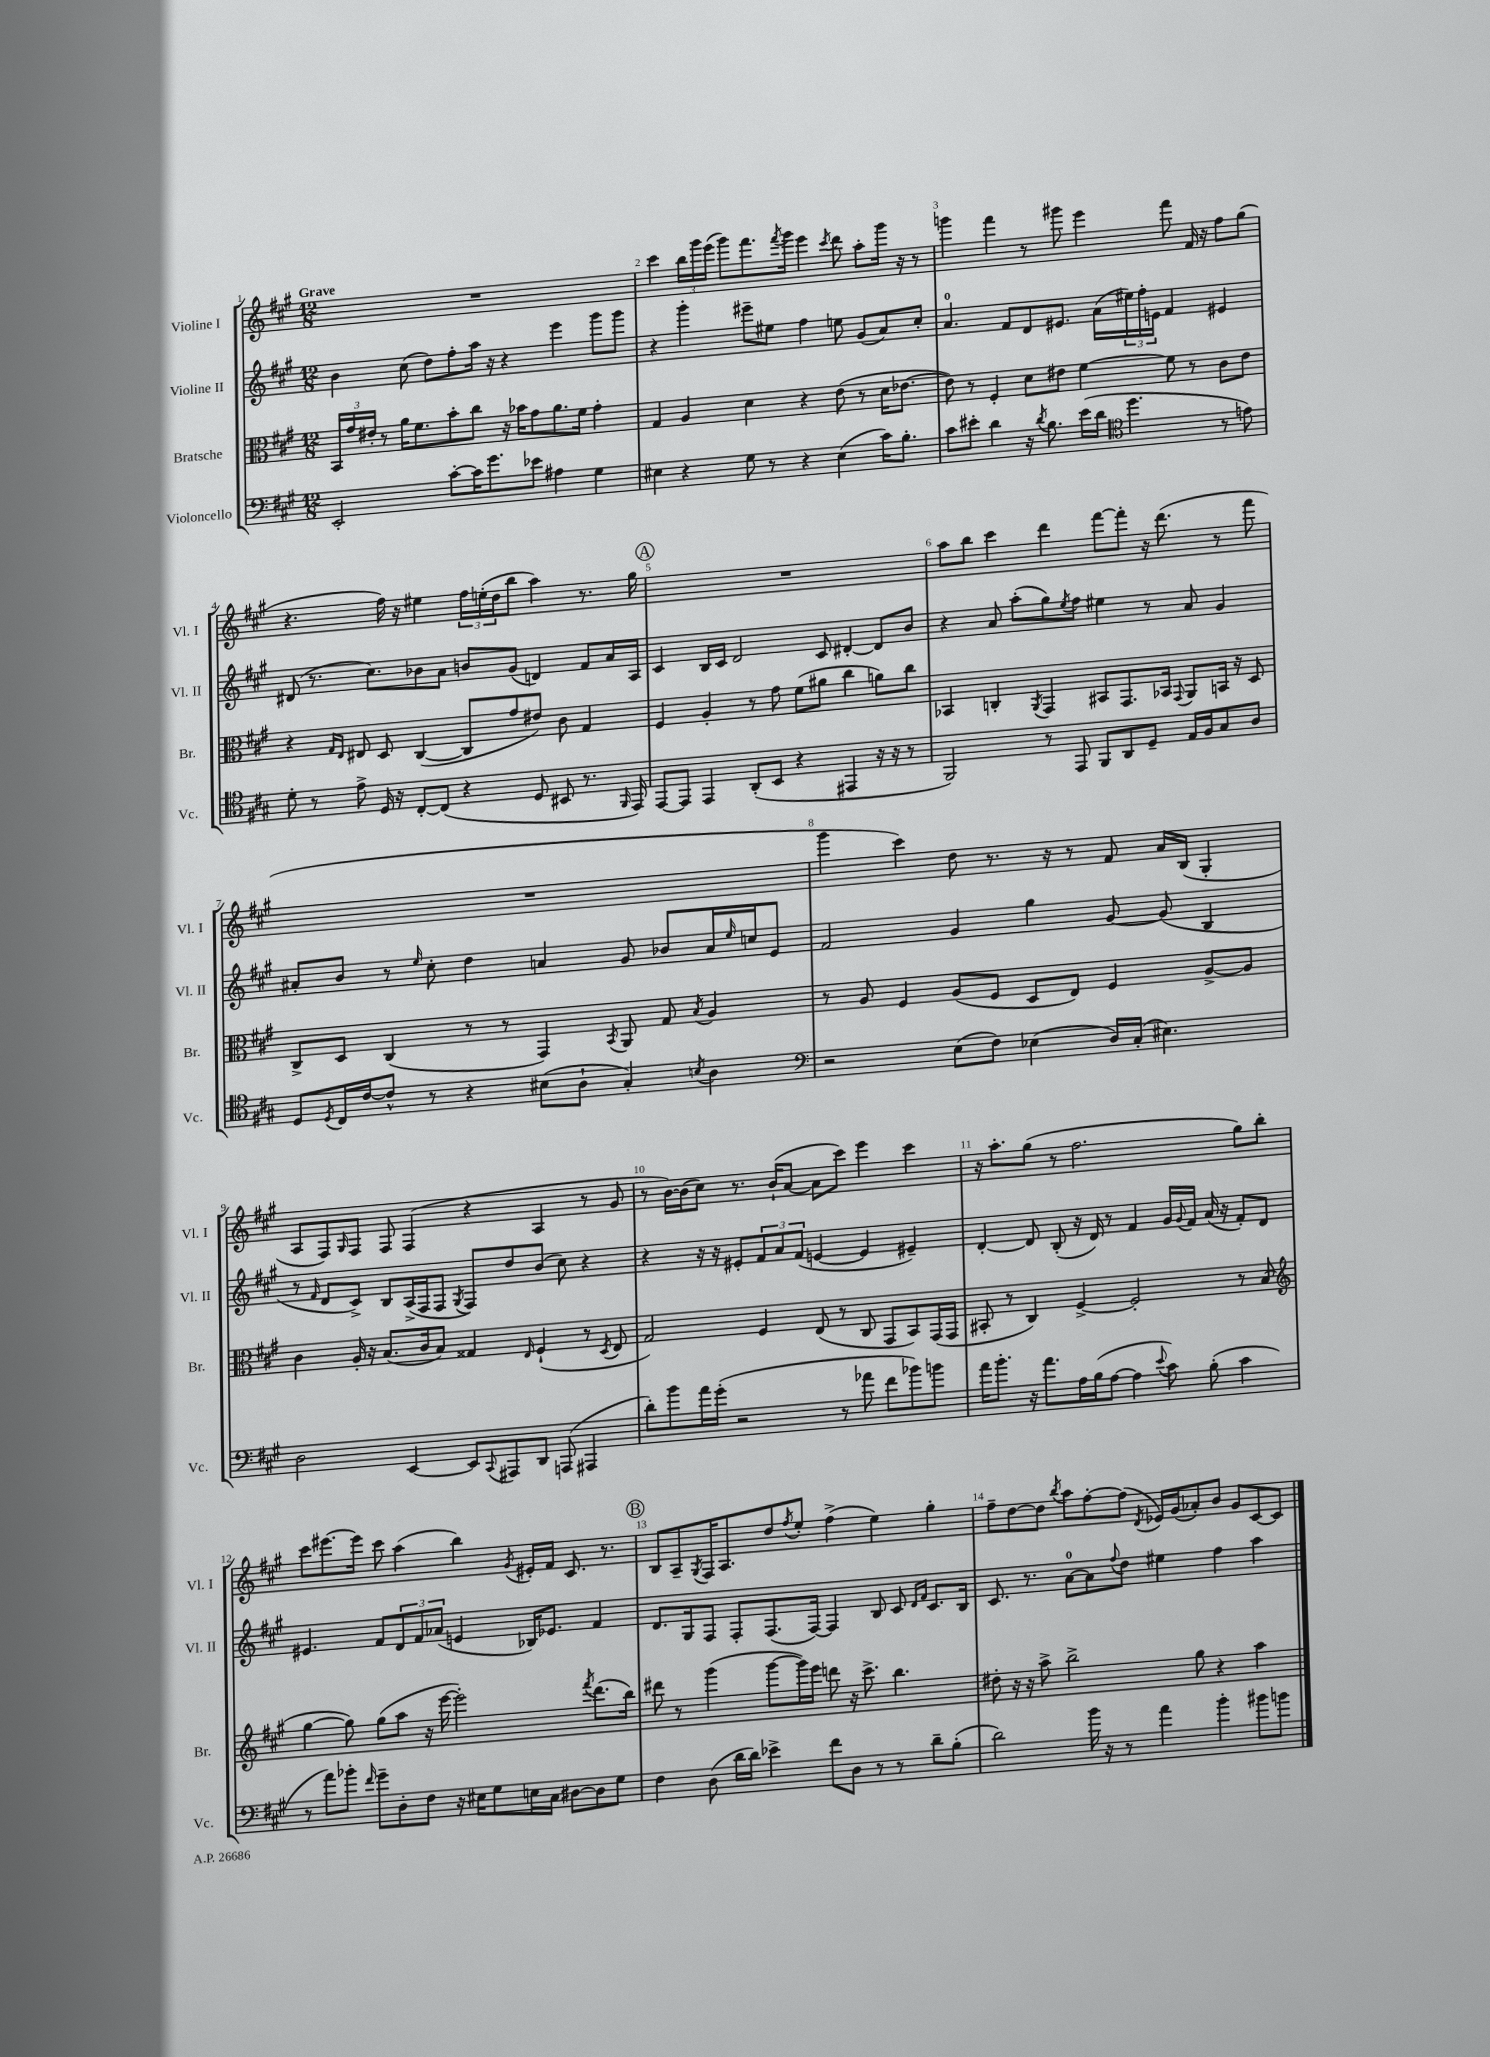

**kern	**kern	**kern	**kern
*part4	*part3	*part2	*part1
*staff4	*staff3	*staff2	*staff1
*I"Violoncello	*I"Bratsche	*I"Violine II	*I"Violine I
*I'Vc.	*I'Br.	*I'Vl. II	*I'Vl. I
*clefF4	*clefC3	*clefG2	*clefG2
*k[f#c#g#]	*k[f#c#g#]	*k[f#c#g#]	*k[f#c#g#]
*M12/8	*M12/8	*M12/8	*M12/8
=1	=1	=1	=1
!	!	!	!LO:TX:a:B:t=Grave
2EE'/	24BB/LL	4b\	1.r
.	24g#/	.	.
.	24e#X'/JJ	.	.
.	8r	.	.
.	16a\KL	(8cc#\	.
.	8.f#\	.	.
.	.	8dd\L)	.
[8c#'\L	8b'\	8ff#'\	.
16c#\K]	8cc#\J	16aa\Jk	.
8.g#\	.	16r	.
.	16r	4r	.
.	16b-X\KL	.	.
8e-X\J	8g#\	.	.
4A#X\	8.a\	4eee\	.
.	16f#\Jk	.	.
4G#\	4g#'\	8ggg#\L	.
.	.	8ggg#\J	.
=2	=2	=2	=2
4E#X\	4G#/	4r	4ccc#\
4r	4A/	4ggg#'\	24bb\LL
.	.	.	24ggg#\
.	.	.	(24eee\JJ
.	.	.	8ggg#\L)
8G#\	4d\	8eee#X~\L	8.fff#\
8r	.	8ee#X\J	.
.	.	.	8qfff#/
.	.	.	16ggg#\Jk
4r	4r	4ff#\	4eee\
.	.	.	8qccc#/
(4E#\	(8e\	8een\	8ddd\
.	8r	(8g#/L	8aa'\L
16c#\KL)	16d\KL	8a/)	16ggg#\Jk
8.B'\J	[8.e-X\J	.	16r
.	.	8cc#'/J	8r
=3	=3	=3	=3
8c#\L	8e-\])	4.a/	4gggn\
8e#X'\J	8r	.	.
4d\	4F#'/	.	4fff#\
.	.	8f#/L	.
16r	8d\L	8d/	8r
8qd/	.	.	.
8.B\	.	.	.
.	8e#X\J	8.e#X/J	8ggg#X\
(16e#\LL	[4f#\	.	4eee\
16d\JJ	.	(16a\LL	.
*clefC4	*	*	*
4.dd\	.	24ee#X\)	.
.	.	24ff#'\	.
.	.	24en\JJ	.
.	8f#\]	4f#/	8fff#\
.	8r	.	16f#/
.	.	.	16r
8r	8c#\L	4e#X/	8ff#\L
8en\)	8e#\J	.	(8gg#\J
!!LO:LB:g=z
=4	=4	=4	=4
8d'\	4r	(8d#X/	4.r
8r	.	8.r	.
.	16qqG#/LL	.	.
.	16qqE/JJ	.	.
8e^\	8E#X/	.	.
.	.	8.cc#\L)	.
16D/	8D/	.	16ff#\)
16r	.	.	16r
[8C#'/L	([4C#/	8b-X\	4ee#X\
(8C#/J]	.	8a\J	.
4r	8C#/L]	8bn/L	24ff#\LL
.	.	.	(24een'\
.	.	.	24dd\J
.	8g#/	(8g#/J	8bb\J
8D/	8e#X/J)	4dn/)	4aa\)
8BB#X/	8c#\	.	.
8.r	4G#/	8f#/L	8.r
.	.	16a/L	.
16qqFF#/	.	.	.
16EE/)	.	16A/JJ	16gg#\
!!LO:REH:place=s1:t=A
=5	=5	=5	=5
[8EE/L	4F#/	4c#/	1.r
8EE/J]	.	.	.
4EE/	4A'/	16B/LL	.
.	.	16c#/JJ	.
.	.	2d/	.
(8AA'/L	8r	.	.
8BB/J	8g#\	.	.
4r	(8f#\L	.	.
.	8a#X\J	8c#/	.
4EE#X/	4cc#\	[4d#X'/	.
16r	8an\L)	8d#/L]	.
16r	.	.	.
8r	8cc#\J	8b/J	.
=6	=6	=6	=6
2FF#/)	4BB-X/	4r	8aa\L
.	.	.	8bb\J
.	4Cn'/	8a/	4ccc#\
.	.	(8aa'\L	.
.	8qAA/	.	.
8r	4GG#/	8gg#\)	4ddd\
.	.	8qee/	.
8EE/	.	8ff#\J	.
8FF#/L	8BB#X/L	4ee#X\	[8fff#\L
8AA/	8.GG#/	.	8fff#'\J]
8D~/J	.	8r	16r
.	16BB-X/Jk	.	(8.ddd\
.	8qqGG#/	.	.
16E/LL	8AA/L	8a/	.
16F#/J	.	.	.
8G#/	16BBn/Jk	4g#/	8r
.	16r	.	.
8A/J	8D/	.	8fff#\
!!LO:LB:g=z
=7	=7	=7	=7
8D/L	8C#^/L	8a#X'/L	1.r
8qD/	.	.	.
16C#/L	8D/J	8b/J	.
[16c#/J	.	.	.
8c#^^/J]	(4C#/	8r	.
.	.	16qqee/	.
8r	.	8cc#'\	.
4r	8r	4dd\	.
.	8r	.	.
(8B#X\L	4GG#/)	4an/	.
8A`\J	.	.	.
.	8qBB/	.	.
4G#'/)	8AA/	8g#/	.
.	8G#/	8b-X/L	.
8qBn/	8qB/	.	.
4A\	4A/	16a/L	.
.	.	16qqee/	.
.	.	16ccn/J	.
.	.	8e/J	.
=8	=8	=8	=8
*clefF4	*	*	*
2r	8r	2f#/	4ggg#\
.	8A/	.	.
.	4F#/	.	4ccc#\)
(8E\L	(8A/L	4g#/	8dd\
8F#\J)	8F#/J	.	8.r
(4E-X\	8D/L	4gg#\	.
.	.	.	16r
.	8E/J)	.	8r
16D/LL)	4F#/	[8g#/	8f#/
(16C#'/JJ	.	.	.
4.E#X\)	.	(8g#/]	16a/LL
.	.	.	(16B/JJ
.	[8A^/L	4B/	4G#'/
.	8A/J]	.	.
!!LO:LB:g=z
=9	=9	=9	=9
2D\	4c#\	8r	8A/L
.	.	16qqf#/	.
.	.	8d/L	8F#/)
.	.	.	16qqG#/
.	16A'/	8c#^/J)	8F#/J
.	16r	.	.
.	(8.B/L	8B/L	8F#/
[4EE/	.	(16A^/L	(4F#/
.	16c#/k	16F#/J	.
.	8B/J)	8F#/J	.
.	.	8qG#/	.
8EE/L]	4G##X/	8F#/L)	4r
8qqCC#/	.	.	.
8AAA#X/	.	8dd/	.
.	16qqE/	.	.
8DD/J	(4F#`/	(8b/J	4A/
(8AAAn/	.	8cc#\)	.
4AAA#X/	8r	4r	8r
.	8qD/	.	.
.	8E/	.	8g#/
=10	=10	=10	=10
8d'\L)	2G#/)	4r	8r
8b\	.	.	[16b\LL)
.	.	.	(16b\J]
16a\L	.	16r	8cc#\J)
(16g#'\JJ	.	16r	.
2r	.	8e#X'/L	8.r
.	4F#/	12f#/	.
.	.	.	(16b`/KL
.	.	12a/	.
.	.	.	[8a/J
.	.	(12f#/J	.
.	(8E/	[4en/	8a\L]
8r	8r	.	8ccc#\J)
8a-X\	8C#/	4e/]	4eee\
8f#\L	8GG#/L	.	.
8b-X\)	8BB/)	4e#X~/)	4ccc#\
8bn\J	(16GG#/L	.	.
.	16GG#/JJ	.	.
=11	=11	=11	=11
16a\KL	8BB#X'/	[4d'/	16r
8.b'\J	.	.	8.aa'\L
.	8r	.	.
16r	4C#/)	8d/]	(8gg#\J
8.a\L	.	.	.
.	.	(8B'/	8r
16A\L	[4F#^/	16r	2.ff#\
(16B\J	.	16d/)	.
[8A\J	.	8r	.
4A\]	2F#'/]	4f#/	.
8qqe/	.	.	.
8c#\)	.	16g#/LL	.
.	.	8qqg#/	.
.	.	16f#/JJ	.
(8B'\	.	(16a/	.
.	.	16r	.
4c#\	8r	8f#'/L)	8gg#\L)
.	(8B/	8d/J	8bb'\J
!!LO:LB:g=z
=12	=12	=12	=12
*	*clefG2	*	*
8r	[4gg#\	4.e#X/	8ccc#\L
8a\L)	.	.	[8.eee#X\
8b-X'\J	8gg#\])	.	.
.	.	.	16eee#\Jk]
16qqf#/	.	.	.
8g#~\L	(8gg#\L	8f#/L	8ccc#\
8D'\	8aa\J	12d/	(4aa\
.	.	12f#/	.
8F#\J	16r	.	.
.	.	(12a-X/J	.
.	[16eee\	.	.
16r	2eee'\])	4en/	4bb\)
16E#X\KL	.	.	.
8G#\	.	.	.
.	.	.	8qg#/
16En\L	.	16B-X/KL)	16e#X'/LL
16C#\JJ	.	8.e-X/J	16f#/JJ
[8D#X\L	.	.	8.c#/
.	8qfff#/	.	.
8D#\]	(8.ddd\L	4f#/	.
.	.	.	8.r
8G#\J	.	.	.
.	16bb\Jk)	.	.
!!LO:REH:place=s1:t=B
=13	=13	=13	=13
4F#\	8ddd#X\	8.d/L	8B/L
.	8r	.	8A~/
.	.	16G#/k	.
.	.	.	8qG#/
(8D\	(4ggg#\	8F#/J	16F#/K
.	.	.	8.A/
16d\LL	.	8F#'/L	.
16d\JJ)	.	.	.
4e-X^\	[8ggg#\L	(8.F#/	8dd/
.	.	.	8qff#/
.	16ggg#\L])	.	8ee'/J
.	16eee\JJ	[16F#/Jk)	.
8f#\L	8dddn\	4F#/]	(4ff#^\
8D\J	16r	.	.
.	8.ccc#^\	.	.
8r	.	8B/	4ee\)
8r	4.bb\	8c#/	.
.	.	16qqd/LL	.
.	.	16qqf#/JJ	.
8d~\L	.	8.c#/L	4gg#'\
(8B'\J	.	.	.
.	.	16B/Jk	.
=14	=14	=14	=14
2d\)	8dd#X'\	8.c#/	8ff#~\L
.	16r	.	[8dd\
.	16r	8.r	.
.	8aa^\	.	8dd\J]
.	.	.	8qbb/
.	2bb^\	[8a\L	8aa\L
16b\	.	8a\]	[8ff#'\
16r	.	.	.
.	.	8qqff#/	.
8r	.	8dd\J	(8ff#\J]
.	.	.	8qd/
4a\	.	4ee#X\	16e-X/LL)
.	.	.	(16g#/J
.	8gg#\	.	8a-X'/)
4b'\	4r	4ff#\	8b/J
.	.	.	8g#/L
8b#X\L	4aa\	4aa\	[8c#/
8bn\J	.	.	8c#/J]
==	==	==	==
*-	*-	*-	*-
